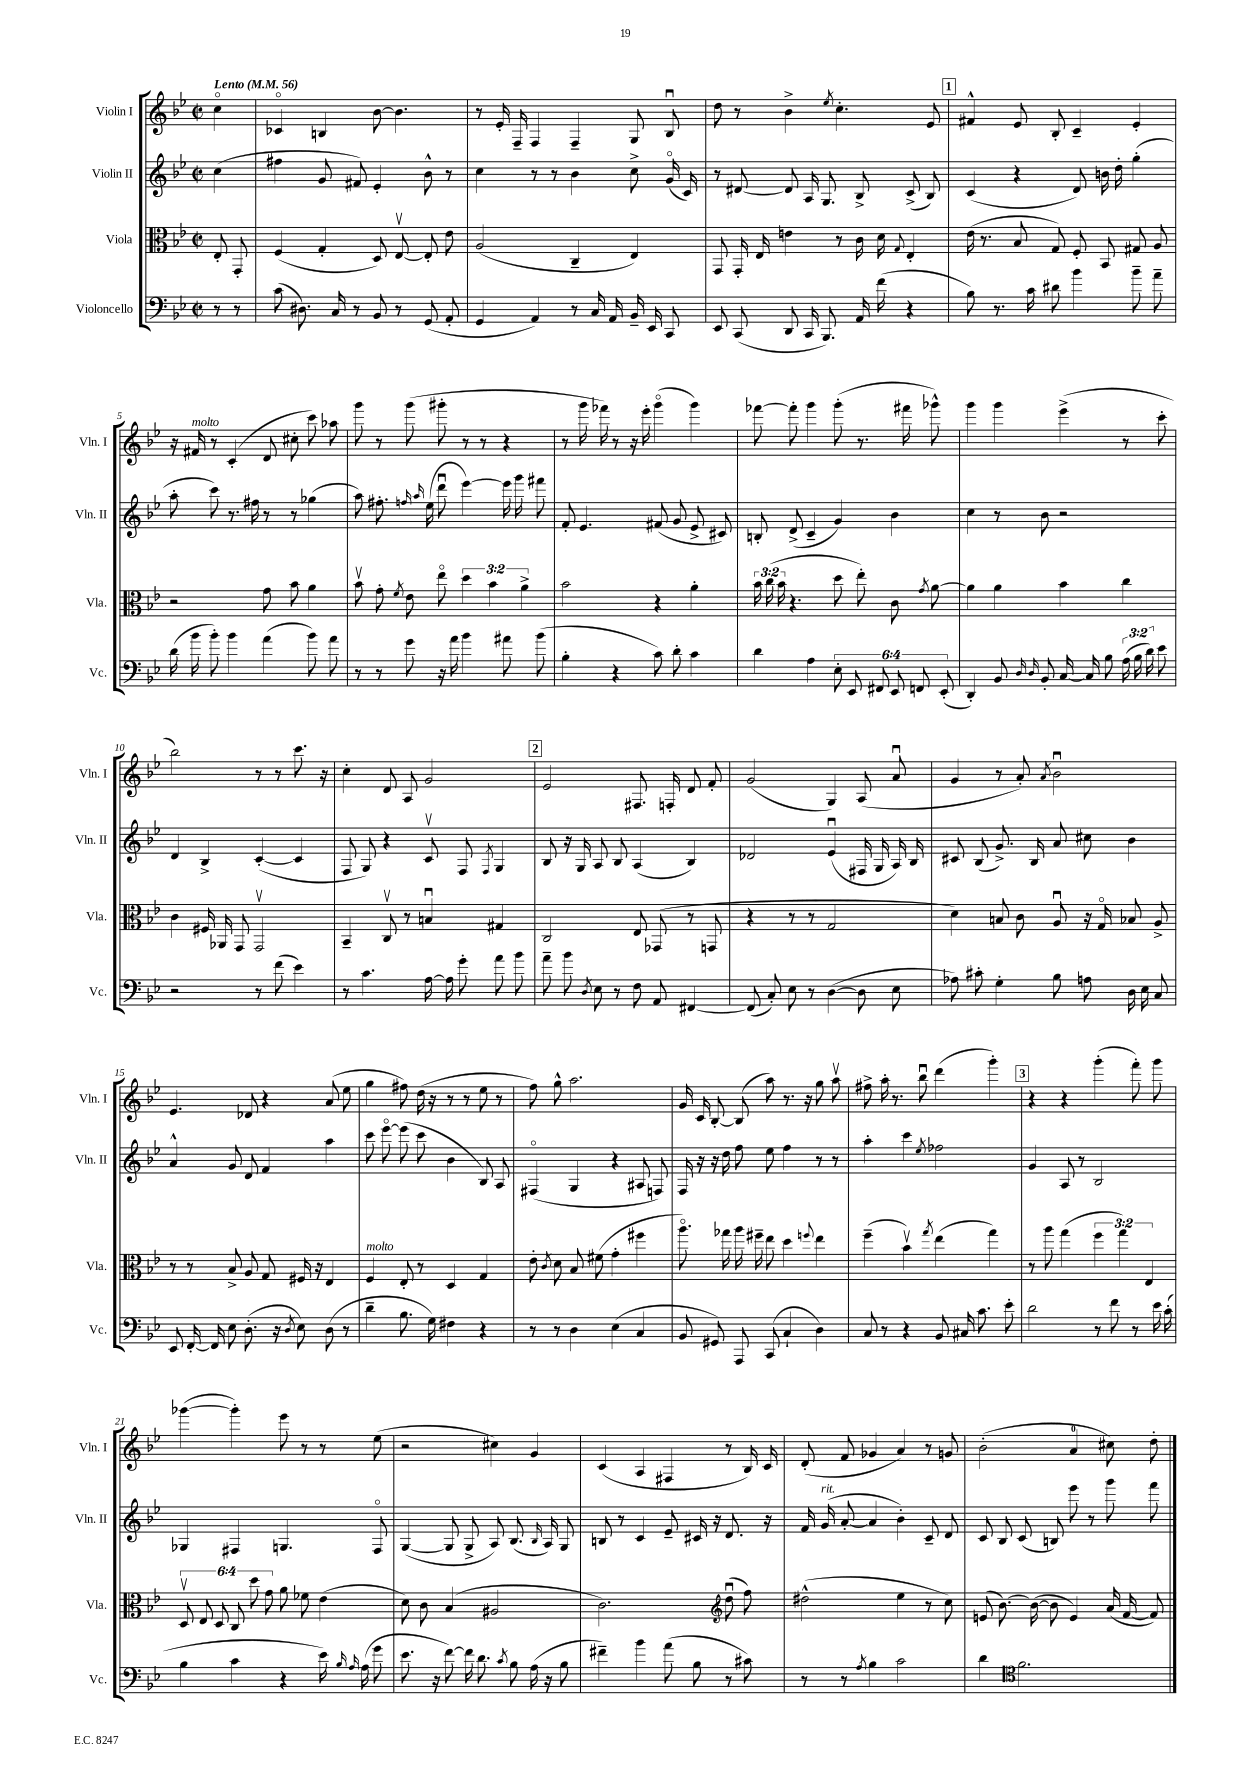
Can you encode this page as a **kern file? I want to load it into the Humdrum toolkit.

**kern	**kern	**kern	**kern
*staff4	*staff3	*staff2	*staff1
*clefF4	*clefC3	*clefG2	*clefG2
*k[b-e-]	*k[b-e-]	*k[b-e-]	*k[b-e-]
*M2/2	*M2/2	*M2/2	*M2/2
*met(c|)	*met(c|)	*met(c|)	*met(c|)
*MM56	*MM56	*MM56	*MM56
8r	8E-'	(4cc	4cco
8r	8GG'	.	.
=	=	=	=
(8c	(4F	4ff#	4c-o
8.D#)	.	.	.
.	4G'	8g	4B
16C	.	.	.
8r	.	8f#)	.
8BB-	8D)	4e-'	[8b-
8r	[8E-v	.	4.b-]
(8GG	8E-']	8b-^^	.
8AA'	8e-	8r	.
=	=	=	=
4GG	(2A	4cc	8r
.	.	.	16e-'
.	.	.	16F~
4AA)	.	8r	4F
.	.	8r	.
8r	4C~	4b-	4F~
16C	.	.	.
16AA	.	.	.
16BB-~	4E-)	8cc^	8G
16EE-	.	.	.
8CC	.	(16go	8B-u
.	.	16c)	.
=	=	=	=
8EE-	8GG	8r	8dd
(8CC	16GG'	[8d#	8r
.	16E-	.	.
8DD	4e	8d#]	4b-^
16CC	.	16A	.
8.BBB-)	.	8.G	.
.	.	.	8qee-
.	8r	.	4.cc'
16AA	16c	8B-^	.
(16f	16d	.	.
.	8qqG	.	.
4r	4E-'	(8c^	.
.	.	8B-)	8e-
=	=	=	=
8B-)	(16e-	(4c	4f#^^
.	8.r	.	.
8.r	.	.	.
.	8B-	4r	8e-
16c	.	.	.
8d#	8G)	.	8B-'
4b-	8F'	8d)	4c~
.	8BB-	16b	.
.	.	16dd'	.
8b-~	8G#	(4gg'	4e-'
8a~	8A	.	.
=	=	=	=
(16d	2r	8aa'	16r
16b-	.	.	16f#
8b-')	.	8ccc)	8r
4b-	.	8.r	(4c'
.	.	16ff#	.
(4a	8g	8r	8d
.	8b-	8r	8cc#'
8b-)	4a	(4gg-	8ccc)
8a	.	.	8aa-
=	=	=	=
8r	8b-v	8aa)	8ggg
8r	8g'	8.ff#'	8r
.	8qf	.	.
8g	8e-	.	(8ggg
.	.	16qqff	.
.	.	16qqaa	.
.	.	(16ee-	.
16r	8ee-o	8dddu	8ggg#'
16a	.	.	.
4b-	6dd	[4eee-)	8r
.	.	.	8r
.	6b-	.	.
8a#	.	16eee-]	4r
.	.	16ggg	.
.	6a^	.	.
(8b-	.	8fff#	.
=	=	=	=
4B-'	2b-	8f'	8r
.	.	4.e-	16ggg
.	.	.	16fff-)
4r	.	.	8r
.	.	.	16r
.	.	.	16eee-'
8c)	4r	(8f#	(4gggo
8d'	.	8g	.
4c	4a'	8e-^	4ggg)
.	.	8c#)	.
=	=	=	=
4d	24b-	8B'	[8fff-
.	(24cc	.	.
.	24b-	.	.
.	4.r	(8d^	8fff-']
4A	.	4c~	4ggg
12E-'	8dd	4g)	(8ggg'
12EE-	.	.	.
.	8ee-')	.	8.r
12FF#	.	.	.
12EE-	8c	4b-	.
.	.	.	16fff#
12FF	.	.	.
.	8qg	.	.
.	[8a	.	8ggg-^^)
(12EE-'	.	.	.
=	=	=	=
4DD')	4a]	4cc	4ggg
8BB-	4a	8r	4ggg
16qqD	.	.	.
16qqD	.	.	.
8BB-'	.	8b-	.
[16C	4b-	2r	(4eee-^
16C]	.	.	.
8B-	.	.	.
(24A	4cc	.	8r
24B-	.	.	.
24d)	.	.	.
8e-	.	.	8ccc'
=	=	=	=
2r	4c	4d	2bb-)
.	16F#	4B-^	.
.	16AA-	.	.
.	8GG	.	.
8r	2GGv	([4c'	8r
(8f	.	.	8r
4e-)	.	4c]	8.ccc
.	.	.	16r
=	=	=	=
8r	4BB-~	8F	4cc'
4.c	.	8G)	.
.	8Cv	4r	8d
.	8r	.	8A
[16A	4Bu	8cv	2g
16A]	.	.	.
8g'	.	8F	.
.	.	8qF	.
8a	4G#	4G	.
8b-	.	.	.
=	=	=	=
8a~	2C	8B-	2e-
8b-	.	16r	.
.	.	16G	.
8qD	.	.	.
8E-	.	8A	.
8r	.	8B-	.
8F	8E-	(4A	8.F#
8AA	(8GG-	.	.
.	.	.	16F'
[4FF#	8r	4B-)	8d
.	8GG	.	8f'
=	=	=	=
(8FF#]	4r	2d-	(2g
8C')	.	.	.
8E-	8r	.	.
8r	8r	.	.
([4D	2G	(4e-u	4G)
8D]	.	16F#	(8A
.	.	16G	.
8E-	.	16A)	8au
.	.	16B-	.
=	=	=	=
8A-)	4d)	8c#	4g
8c#'	.	(8B-	.
4G'	8B	8.g^)	8r
.	8c	.	8a')
.	.	16B-	.
.	.	.	8qa
8B-	8Au	8a	2b-u
8A	16r	8cc#	.
.	16Go	.	.
16D	8B-	4b-	.
16E-	.	.	.
8C	8A^	.	.
=	=	=	=
8EE-	8r	4a^^	4.e-
[16FF'	8r	.	.
16FF]	.	.	.
8E-	8B-^	8g	.
(8.D'	8A	8d	8d-
.	8G	4f	4r
16r	.	.	.
8qD	.	.	.
8E-)	16F#	.	.
.	16r	.	.
(8D	4E-	4aa	(8a
8r	.	.	8ee-
=	=	=	=
4d~	4F	8ccc	4gg
.	.	[8eee-o	.
8.B-	8E-'	(8eee-]	8ff#)
.	8r	8ccc	(16dd
16G)	.	.	16r
4F#	4D	4b-	8r
.	.	.	8r
4r	4G	8B-)	8ee-
.	.	8A	8r
=	=	=	=
8r	8e-'	(4F#o	8ff)
.	8qc	.	.
8r	8d	.	8gg^^
4D	8B-	4G	2.aa
.	(8f#	.	.
(4E-	4g'	4r	.
4C	4ff#	8A#	.
.	.	8F)	.
=	=	=	=
8BB-	8.aao)	16F	16g
.	.	16r	16c
8GG#)	.	16r	[8B-'
.	16gg-	16dd	.
8AAA	16aa	8ff	(8B-]
.	16ff#~	.	.
(8CC	8ee-	8ee-	8aa)
4C`	4dd	4ff	8.r
.	.	.	16r
.	8qqff	.	.
4D)	4ee-	8r	8gg
.	.	8r	8aav
=	=	=	=
8C	(4ff~	4aa'	8ff#^
8r	.	.	16aa'
.	.	.	8.r
4r	4b-v)	4ccc	.
.	.	.	8bb-u
.	8qgg	8qee-	.
8BB-	(4ee-	2ff-	(4ddd
16C#	.	.	.
8.c	.	.	.
.	4gg)	.	4ggg')
8e-'	.	.	.
=	=	=	=
2d	8r	4g	4r
.	8aa	.	.
.	(4gg	8A	4r
.	.	8r	.
8r	6ff	2B-	(4ggg'
8f	.	.	.
.	6gg)	.	.
8r	.	.	8fff')
.	6E-	.	.
16e-	.	.	8ggg
(16c'	.	.	.
=	=	=	=
4B-	12Dv	4G-	([4ggg-
.	12E-	.	.
.	12D	.	.
4c	12C	4F#	4ggg-'])
.	12dd	.	.
.	12g	.	.
4r	8a	4.G	8eee-
.	8f-	.	8r
16e-)	(4e-	.	8r
16qqB-	.	.	.
16qqA	.	.	.
(16A	.	.	.
8g	.	8F#o	(8ee-
=	=	=	=
8.e-	8d)	([4G	2r
.	8c	.	.
16r	.	.	.
[8f)	(4B-	8G]	.
16f]	.	8G^	.
8.d	.	.	.
.	2A#	8A)	4cc#)
8qc	.	.	.
8B-	.	(8.B-	.
(16A	.	.	4g
.	.	16qqB-	.
16r	.	16A)	.
8B-	.	8G	.
=	=	=	=
4f#~)	2.c)	8B	(4c
.	.	8r	.
4b-	.	4c	4A
(8a	.	8e-~	4F#
8B-	.	16c#	.
.	.	16r	.
*	*clefG2	*	*
8r	(8ddu	8.d	8r
8c#)	8ff)	.	16B-)
.	.	16r	16c
=	=	=	=
8r	(2dd#^^	16f	(8d'
.	.	(16g	.
8r	.	[8a'	8f
8qA	.	.	.
4B-	.	4a]	4g-
2c	4ee-	4b-')	4a)
.	8r	8c~	8r
.	8cc)	8d	8g
=	=	=	=
4d	(8e	8c	(2b-'
.	[8.b-)	8B-	.
*clefC4	*	*	*
2.f	.	(8c	.
.	(16b-_	.	.
.	8b-]	8B)	.
.	4e)	8eee-	4a
.	.	8r	.
.	(16a	8ggg	8cc#)
.	[16f	.	.
.	8f])	8fff	8dd'
==	==	==	==
*-	*-	*-	*-
